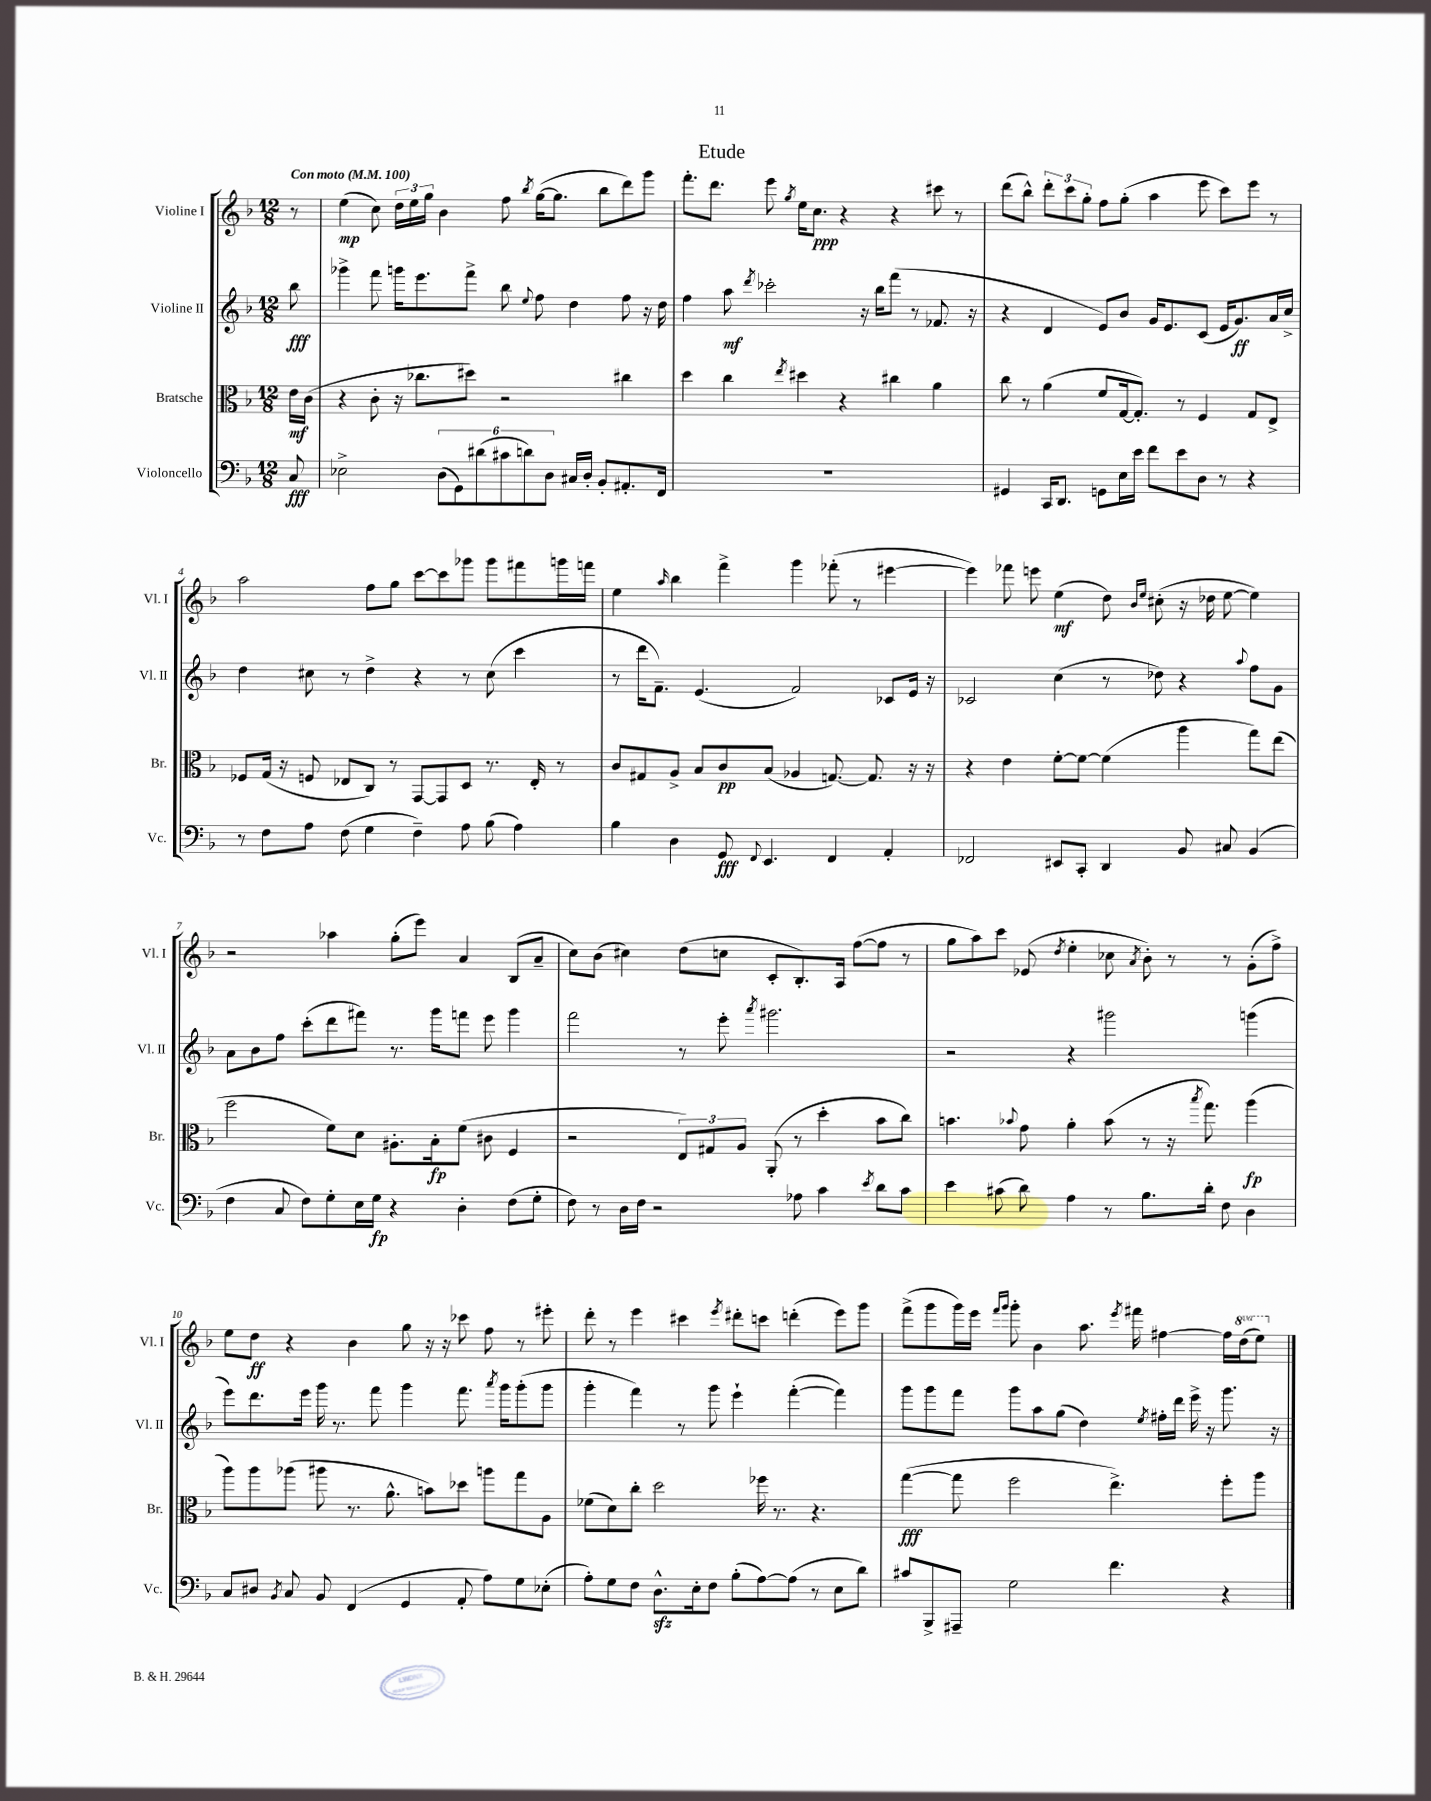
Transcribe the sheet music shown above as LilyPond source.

\header { title = "Etude" }
<<
\new StaffGroup <<
\new Staff = "s0" \with { instrumentName = "Violine I" shortInstrumentName = "Vl. I" } {
    \clef treble \key f \major \numericTimeSignature \time 12/8 \set Staff.ottavationMarkups = #ottavation-simple-ordinals \partial 8 \tempo "Con moto" 4 = 100
    \autoBeamOff r8 |
    e''4\mp( c''8) \tuplet 3/2 { d''16[ e''16 g''16] } bes'4 f''8 \acciaccatura { bes''8 } g''16[~( g''8.] bes''8[ d'''8) g'''8] |
    f'''8.[-. d'''8.] e'''8 \acciaccatura { g''8 } e''16[ c''8.]\ppp r4 r4 cis'''8 r8 |
    d'''8[( bes''8]-^) \tuplet 3/2 { d'''8[-. c'''8 g''8]-. } f''8[ g''8]-.( a''4 e'''8 c'''8[) e'''8] r8 |
    a''2 f''8[ g''8] c'''8[~ c'''8 ges'''8] ges'''8[ fis'''8 g'''16 f'''16] |
    e''4 \grace { a''16 } bes''4 f'''4-> g'''4 fes'''8-.( r8 eis'''4~ |
    eis'''4) fes'''8 e'''8 e''4\mf( d''8) \grace { bes'16[ e''16] } cis''8-.( r16 des''16 e''8~ e''4) |
    r2 aes''4 g''8[-.( e'''8]) a'4 bes8[( a'8]-- |
    c''8[) bes'8]( cis''4) d''8[( c''8] c'8[-. bes8.-.) a16] f''8[~( f''8] r8 |
    g''8[ a''8) c'''8] ees'8( \acciaccatura { d''8 } e''4-. ces''8 \acciaccatura { a'8 } bes'8-.) r8 r8 g'8[-.( f''8]->) |
    e''8[ d''8]\ff r4 bes'4 g''8 r16 r16 ces'''8 f''8 r8 eis'''8-. |
    d'''8-. r8 e'''4 cis'''4 \acciaccatura { e'''8 } dis'''8[-. c'''8] d'''4-.( e'''8[) g'''8] |
    f'''8[->( g'''8 g'''16) e'''16] \grace { f'''16[ g'''16] } g'''8-. bes'4 a''8. \acciaccatura { e'''8 } fis'''16 fis''4~ fis''16[ \ottava #1 d'''16( e'''8]) \ottava #0 \bar "|." |
}
\new Staff = "s1" \with { instrumentName = "Violine II" shortInstrumentName = "Vl. II" } {
    \clef treble \key f \major \numericTimeSignature \time 12/8 \partial 8
    \autoBeamOff bes''8\fff |
    ges'''4-> f'''8 g'''16[ e'''8. f'''8]-> bes''8 \appoggiatura { e''8 } f''8 d''4 f''8 r16 d''16 |
    f''4 a''8\mf \acciaccatura { d'''8 } ces'''2-. r16 bes''16[ f'''8]( r8 fes'8. r16 |
    r4 d'4 e'8[) bes'8] g'16[ e'8. c'8]( e'16[ g'8.\ff) a'16 c''16]-> |
    d''4 cis''8 r8 d''4-> r4 r8 cis''8( c'''4 |
    r8 d'''16[ f'8.]--) e'4.( f'2) ces'8[ e'16] r16 |
    ces'2 c''4( r8 des''8) r4 \appoggiatura { a''8 } f''8[ g'8] |
    a'8[ bes'8 f''8] c'''8[-.( d'''8 fis'''8]) r8. g'''16[ f'''8] e'''8 g'''4 |
    f'''2 r8 e'''8-. \acciaccatura { a'''8 } gis'''2. |
    r2 r4 gis'''2 g'''4( |
    e'''8[) d'''8. e'''16] g'''16 r8. f'''8 g'''4 f'''8. \acciaccatura { a'''8 } g'''16[ g'''8-.( g'''8] |
    g'''4-. f'''4) r8 g'''8 e'''4-! f'''4~-.( f'''4) |
    g'''8[ g'''8 f'''8] g'''8[ a''8 g''8]( d''4) \acciaccatura { e''8 } fis''16[-. d'''16] e'''16-> r16 g'''8. r16 \bar "|." |
}
\new Staff = "s2" \with { instrumentName = "Bratsche" shortInstrumentName = "Br." } {
    \clef alto \key f \major \numericTimeSignature \time 12/8 \partial 8
    \autoBeamOff e'16[\mf c'16]( |
    r4 c'8-. r16 ces''8.[ dis''8]) r2 cis''4 |
    d''4 c''4 \acciaccatura { e''8 } dis''4 r4 cis''4 a'4 |
    c''8 r8 a'4( f'8[ g16~ g8.]-.) r8 f4 g8[ e8]-> |
    fes8[ g16]( r16 f8 ees8[ c8]) r8 g,8[~ g,8 d8] r8. ees16-. r8 |
    c'8[ gis8 a8]-> bes8[ c'8\pp bes8]( aes4 g8.~) g8. r16 r16 |
    r4 e'4 f'8[~-. f'8]~ f'4( a''4 g''8[) e''8]( |
    f''2 f'8[) d'8] ais8.[-. bes16-.\fp f'8]( cis'8 f4 |
    r2 \tuplet 3/2 { e8[) gis8 a8] } a,8-.( r8 d''4-. bes'8[ c''8]) |
    b'4. \appoggiatura { bes'8 } g'8 a'4-. bes'8( r8 r16 \acciaccatura { bes''8 } g''8.) a''4\fp( |
    a''8[) a''8 aes''8]( ais''8 r8. a'8.-^ b'8[) des''8] a''8[ g''8 a8] |
    fes'8[( d'8) c''8]-. d''2 fes''16 r8. r4. |
    g''4~\fff( g''8 f''2 e''4.->) f''8[-. a''8] \bar "|." |
}
\new Staff = "s3" \with { instrumentName = "Violoncello" shortInstrumentName = "Vc." } {
    \clef bass \key f \major \numericTimeSignature \time 12/8 \partial 8
    \autoBeamOff c8\fff |
    ees2-> \tuplet 6/4 { d8[( g,8) dis'8( cis'8 d'8) d8] } cis16[ d16]-. bes,8[-. ais,8.-. f,16] |
    R1. |
    gis,4 c,16[ d,8.] g,8[ e16 e'16] f'8[ e'8 d8] r8 r4 |
    r8 f8[ a8] f8( g4 f4--) a8 bes8( a4) |
    bes4 d4 g,8\fff \appoggiatura { f,8 } e,4. f,4 a,4-. |
    fes,2 eis,8[ c,8]-. d,4 bes,8 cis8 bes,4( |
    f4 c8 f8[) g8-. e16 g16]\fp r4 d4-. f8[( g8]-. |
    f8) r8 d16[ f16] r2 aes8 c'4 \acciaccatura { e'8 } d'8[ c'8] |
    e'4 cis'8( d'8) a4 r8 bes8.[ d'16]-. f8 d4 |
    c8[ dis8] \acciaccatura { bes,8 } c8 bes,8 f,4( g,4 a,8-. a8[) g8 ees8]-.( |
    a8[-.) g8 f8] d8.[-^\sfz e16-. f8] bes8[-.( a8~) a8]( r8 e8[ d'8]) |
    cis'8[ bes,,8-> ais,,8]-- g2 f'4. r4 \bar "|." |
}
>>
>>
